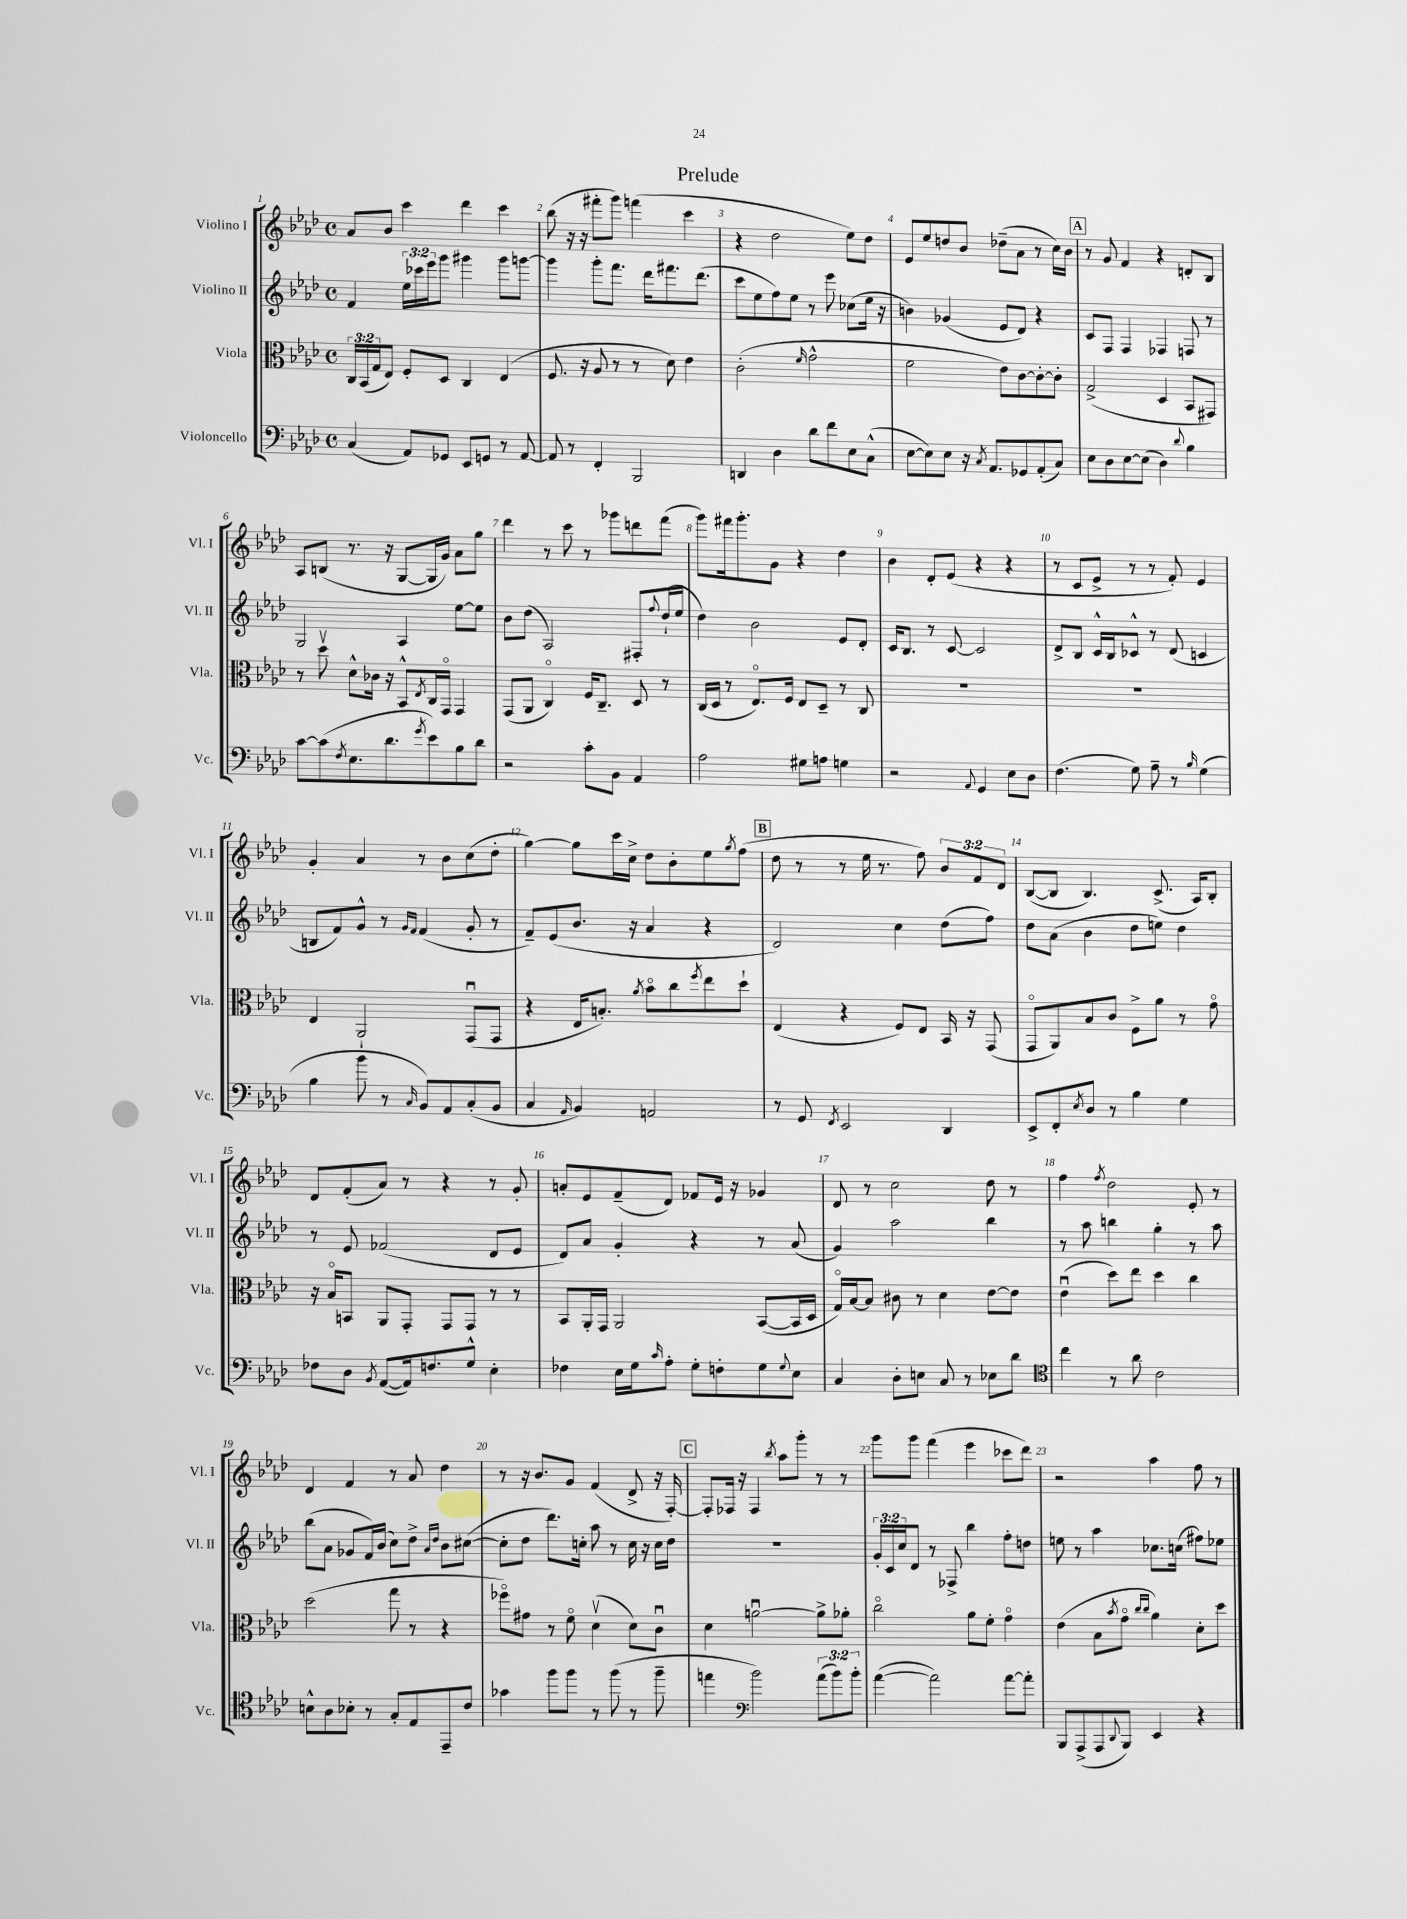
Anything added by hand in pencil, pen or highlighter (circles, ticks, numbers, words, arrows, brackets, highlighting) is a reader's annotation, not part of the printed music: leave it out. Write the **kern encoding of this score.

**kern	**kern	**kern	**kern
*staff4	*staff3	*staff2	*staff1
*clefF4	*clefC3	*clefG2	*clefG2
*k[b-e-a-d-]	*k[b-e-a-d-]	*k[b-e-a-d-]	*k[b-e-a-d-]
*M4/4	*M4/4	*M4/4	*M4/4
*met(c)	*met(c)	*met(c)	*met(c)
(4C	24C	4f	8a-
.	(24BB-	.	.
.	24G	.	.
.	8E-)	.	8b-
8AA-)	8F'	24ee-	4ccc
.	.	24ccc-	.
.	.	24eee-	.
8GG-	8D-	8ggg	.
8EE-	4C	4ggg#	4ddd-
8GG	.	.	.
8r	(4E-	8ggg#	4ccc
[8AA-	.	[8ggg	.
=	=	=	=
8AA-]	8.F	4ggg]	(8bb-
8r	.	.	16r
.	16r	.	16r
4FF'	8A-	8ggg'	8fff#'
.	8r	8.fff	8ggg)
2BBB-	8r	.	(4fff
.	.	16ddd-	.
.	8d-)	8.fff#	.
.	4e-	.	4ccc
.	.	(8.ddd-	.
=	=	=	=
4DD	(2c'	8ccc	4r
.	.	8ee-	.
4D-	.	8ff)	2dd-
.	.	8ee-	.
.	16qqf	.	.
8d-	2g^^	8r	.
8f	.	8eee-	.
8E-	.	(8cc-	8ee-)
(8C^^	.	16ee-	8dd-
.	.	16r	.
=	=	=	=
[8E-	2f	4b)	8e-
8E-])	.	.	8ee-
8E-	.	(4g-	8dd
16r	.	.	8b-
8qC	.	.	.
8.AA-	.	.	.
.	8e-)	8e-	(8dd-~
8GG-	[8c	8d-)	8a-
(8AA-'	8c'_	4r	8r
8C)	8c']	.	16cc)
.	.	.	16b-
=	=	=	=
8E-	(2G^	8c	8r
8D-	.	8F	8g
[8E-	.	4F	4f
(8E-]	.	.	.
4D-)	4D-	4F-	4r
8qqd-	.	.	.
4B-	8BB-	8F	8d'
.	8GG#)	8r	8B-
=	=	=	=
[8c	8r	2G	8A-
(8c]	8dd-v	.	(8B
8qF	.	.	.
8.E-	8d-^^	.	8.r
.	16c-	.	.
8.d-	16r	.	16r
.	8BB-^^	4A-	[8G
8qg	8qE-	.	.
8e-)	16C	.	16G]
.	16GGo	.	16g)
8B-	4GG	[8ee-	8a-
8d-	.	8ee-]	8gg
=	=	=	=
2r	(8GG	8b-	4ddd-
.	8AA-	(8dd-	.
.	4Co)	2A-)	8r
.	.	.	8ccc
8c'	16F	.	8r
.	8.C~	.	.
8BB-	.	.	8ggg-
4AA-	8D-	8F#'	8ddd
.	.	8qqff	.
.	8r	(16dd-`	(8fff
.	.	16ee-	.
=	=	=	=
2A-	(16C	4dd-)	8ggg)
.	16D-	.	.
.	8r	.	16fff#
.	.	.	8.ggg'
.	8.E-o)	2b-	.
.	.	.	8g
.	16F	.	.
8G#	8E-	.	4r
8A	8D-~	.	.
4G	8r	8e-	4dd-
.	8C	8d-'	.
=	=	=	=
2r	1r	16c	4b-
.	.	8.B-	.
.	.	8r	8d-'
.	.	[8c	(8e-
8qqAA-	.	.	.
4GG	.	2c]	4r
8E-	.	.	4r
8D-	.	.	.
=	=	=	=
(4.F	1r	8d-^	8r
.	.	8B-	8c
.	.	16c^^	8e-^
.	.	16B-	.
8G)	.	8c-^^	8r
8A-~	.	8r	8r
8r	.	(8d-	8f')
16qqB-	.	.	.
(4G	.	4c	4e-
=	=	=	=
4B-	4E-	8B	4g'
.	.	8f)	.
8b-	2AA-`	8g^^	4a-
8r	.	8r	.
.	.	16qqg	.
16qqC	.	16qqf	.
8BB-)	.	(4f	8r
8AA-	.	.	8b-
(8C'	(8GGu	8g'	(8cc
8BB-	8GG	8r	8dd-'
=	=	=	=
4C	4r	8f~)	[4gg)
.	.	(8e-	.
16qqAA-	.	.	.
4BB-)	16E-	8.b-	8gg]
.	8.B')	.	.
.	.	.	16ccc
.	.	16r	16cc^
.	8qa-	.	.
2AA	8b-o	4a-	8dd-
.	8cc	.	8b-'
.	8qff	.	.
.	8ee-	4r	8ee-
.	.	.	8qgg
.	8dd-`	.	(8ff
=	=	=	=
8r	(4E-	2d-)	8dd-
8GG	.	.	8r
8qFF	.	.	.
2EE-	4r	.	8r
.	.	.	16ee-
.	.	.	8.r
.	8F)	4cc	.
.	8E-	.	8ff)
4DD-	16BB-	(8dd-	12b-
.	16r	.	.
.	.	.	12f
.	(8GG	8ff)	.
.	.	.	12d-
=	=	=	=
8EE-^	8GGo	8dd-	([8B-
8FF'	8AA-)	(8a-	8B-]
8qE-	.	.	.
8D-	8B-	4b-	4.B-)
8r	8c	.	.
4B-	8F^	8dd-	.
.	8a-	8ee)	(8.c^
4G	8r	4dd-	.
.	.	.	16A-)
.	8go	.	8B-'
=	=	=	=
8F-	16r	8r	8d-
.	16B-o	.	.
8D-	8BB	8e-	(8f'
8qBB-	.	.	.
([8AA-	8AA-	(2f-	8a-)
16AA-])	8GG'	.	8r
8.F	.	.	.
.	8GG	.	4r
8G^^	8GG	.	.
4E-'	8r	8d-	8r
.	8r	8e-	8g'
=	=	=	=
4F-	8BB-	8d-)	8a'
.	16AA-'	8a-	8e-
.	16GG	.	.
16E-	2AA-	4g'	(8f~
16G	.	.	.
16qqc	.	.	.
8A-'	.	.	8d-)
8G'	.	4r	8f-
8F'	.	.	16e-
.	.	.	16r
8G	([8BB-	8r	4g-
8qqG	.	.	.
8E-	16BB-]	(8a-	.
.	16D-	.	.
=	=	=	=
4C	16Go)	4g)	8d-
.	[16B-	.	.
.	8B-]	.	8r
8D-'	8c#	2aa-	2cc
8E	8r	.	.
8C	4d-	.	.
8r	.	.	.
8E-	[8e-	4bb-	8dd-
8d-	8e-]	.	8r
=	=	=	=
*clefC4	*	*	*
4cc	(4e-u	8r	4ff
.	.	8aa-	.
.	.	.	8qff
8r	8dd-)	4bb	2dd-
8a-	8ee-	.	.
2c	4dd-	4gg'	.
.	4cc	8r	8e-'
.	.	8aa-	8r
=	=	=	=
8B^^	(2dd-	(8bb-	4d-
8A-	.	8a-	.
8B-'	.	8g-	4f
8r	.	16f)	.
.	.	(16b-	.
8G'	8gg	8cc)	8r
8E-	8r	8dd-^	8a-
.	.	16qqa-	.
.	.	16qqdd-	.
8EE-~	4r	8b-	4dd-
8c	.	([8cc#	.
=	=	=	=
4g-	8ff-o)	8cc#']	8r
.	8g#	8dd-	16r
.	.	.	8.b-
8ff	8r	8.ddd-)	.
8ff	8fo	.	8g
.	.	16cc'	.
8r	(4d-v	8aa-	(4f
(8ff	.	8r	.
8r	8d-)	16cc	8d-^
.	.	16r	.
8ff~	8cu	16cc	16r
.	.	16dd-	[16F')
=	=	=	=
4ee	4d-	1r	8F']
.	.	.	16F-
.	.	.	16r
*clefF4	*	*	*
2b-)	[2au	.	4F-
.	.	.	8qbb-
.	.	.	8aa-
.	.	.	8ggg'
(12a-	8a^]	.	8r
12b-)	.	.	.
.	8a-'	.	8r
12b-'	.	.	.
=	=	=	=
([4a-	2cco	24g'	8ggg
.	.	24c	.
.	.	24cc	.
.	.	8d-	8ggg
2a-])	.	8r	(4fff
.	.	8F-^	.
.	8a-	4bb-	4eee-
.	8f'	.	.
[8a-	4go	8ff'	8ccc-
8a-']	.	8dd	8ddd-)
=	=	=	=
8BBB-	(4e-	8ee	2r
(8AAA-^	.	8r	.
8AAA-	8B-	4aa-	.
8qqDD-	8qb-	.	.
8BBB-)	8go	.	.
.	16qqcc	.	.
.	16qqcc	.	.
4EE-	4a-)	8.cc-	4aa-
.	.	(16cc	.
4r	8d-'	8ff#)	8ff
.	8dd-	8ee-	8r
==	==	==	==
*-	*-	*-	*-
